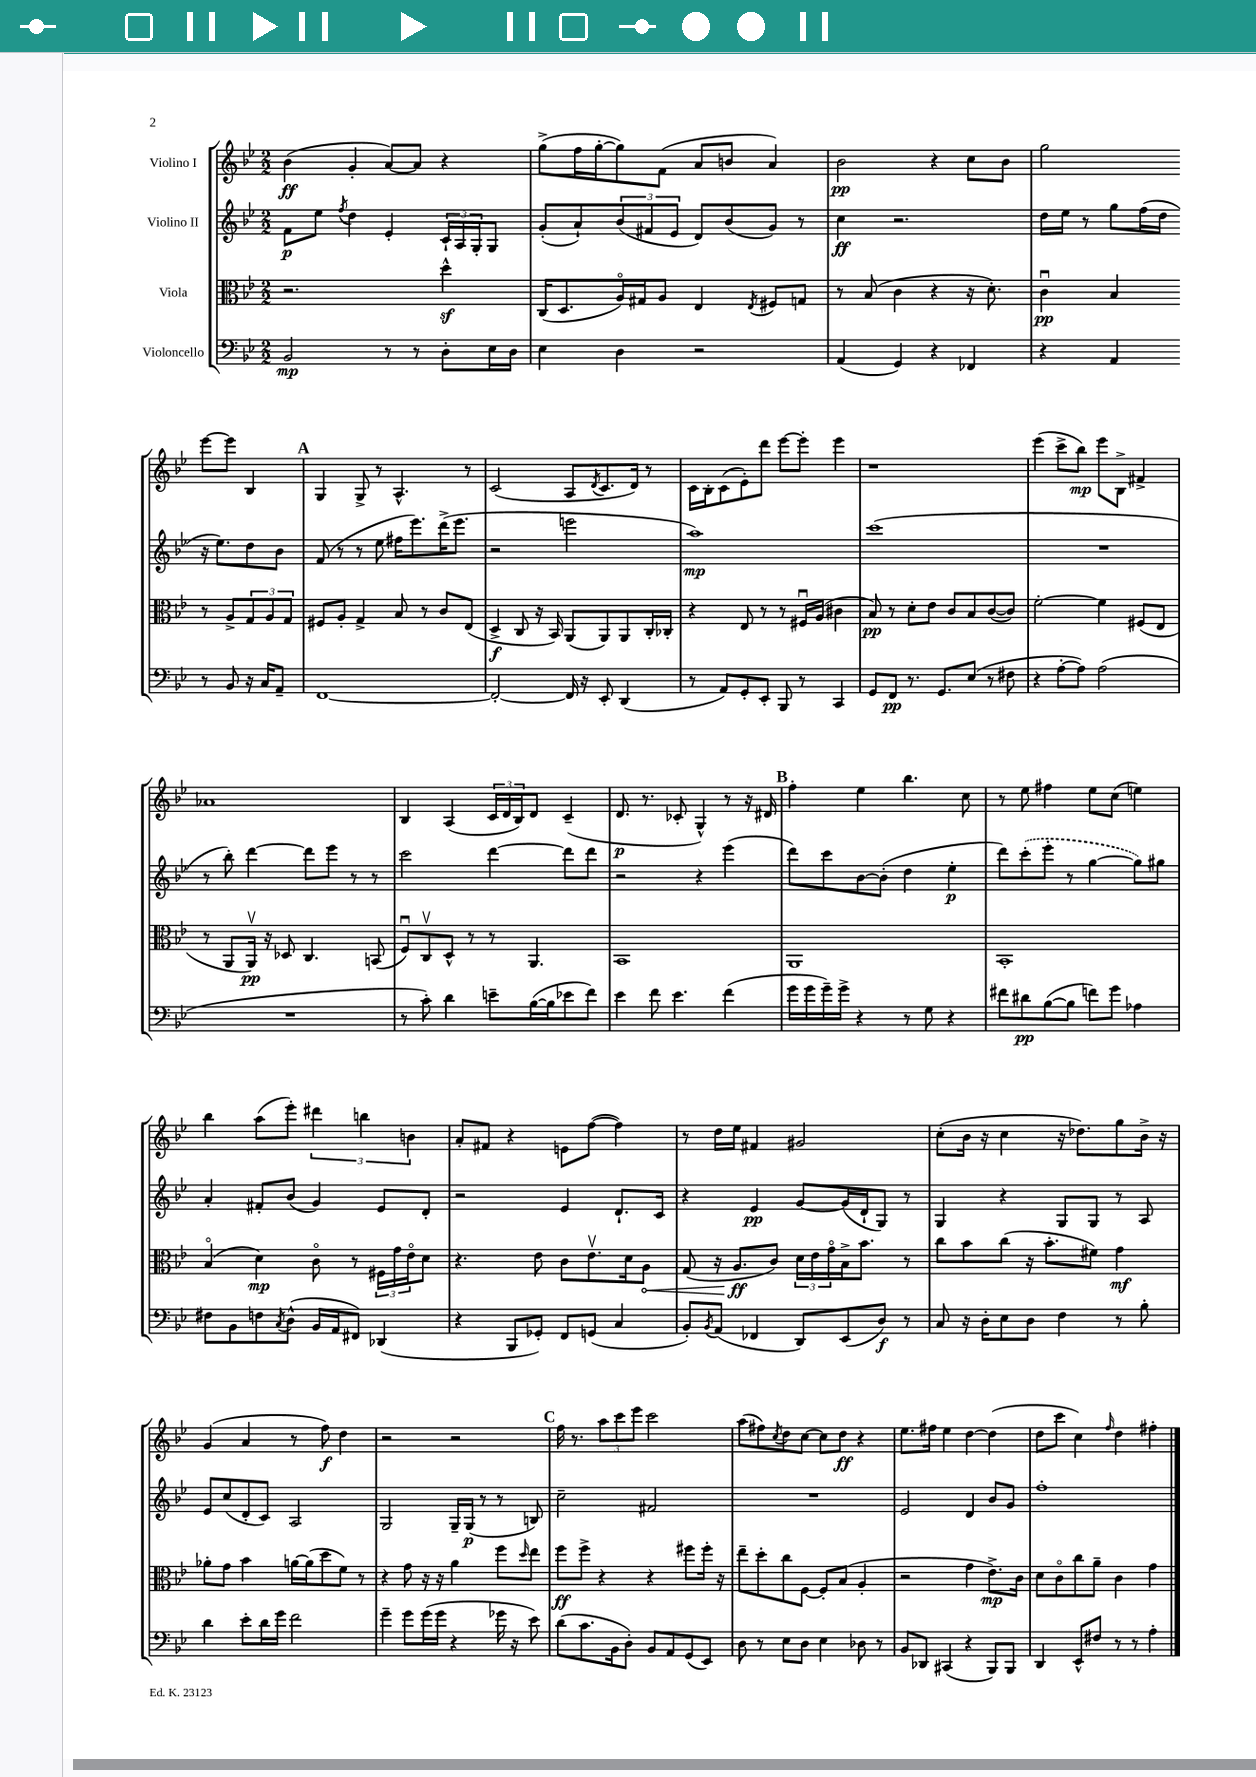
<<
\new StaffGroup <<
\new Staff = "s0" \with { instrumentName = "Violino I" } {
    \clef treble \key bes \major \numericTimeSignature \time 2/2
    bes'4\ff( g'4-. a'8~) a'8 r4 |
    g''8->( f''16 g''16~-. g''8) f'8( a'8 b'8 a'4) |
    bes'2\pp r4 c''8 bes'8 |
    g''2 ees'''8~ ees'''8 bes4 |
    \mark \markup { \bold "A" } g4 g8-> r8 a4.-^ r8 |
    c'2( a8 \acciaccatura { d'8 } c'8. d'16) r8 |
    c'16 bes16-. c'8( ees'8-.) d'''8 ees'''8~ ees'''8-. ees'''4 |
    r1 |
    ees'''4( c'''8-> bes''8\mp) ees'''8 bes8-> fis'4-> |
    aes'1 |
    bes4 a4( \tuplet 3/2 { c'16 d'16 bes16) } d'8 c'4--( |
    d'8.\p r8. ces'8-. g4-^) r8 r16 dis'16 |
    \mark \markup { \bold "B" } f''4-. ees''4 bes''4. c''8 |
    r8 ees''8 fis''4 ees''8 c''8( e''4) |
    bes''4 a''8( ees'''8-.) \tuplet 3/2 { dis'''4 b''4 b'4 } |
    a'8-. fis'8 r4 e'8 f''8~( f''4) |
    r8 d''16 ees''16 fis'4 gis'2 |
    c''8-.( bes'16 r16 c''4 r16 des''8.) g''8 bes'16-> r16 |
    g'4( a'4 r8 f''8\f) d''4 |
    r2 r2 |
    \mark \markup { \bold "C" } f''16 r8. \tuplet 3/2 { a''8 c'''8 ees'''8 } c'''2 |
    a''8( fis''8) \acciaccatura { c''8 } d''8 c''8~ c''8 d''8\ff r4 |
    ees''8. fis''16 ees''4 d''4~ d''4( |
    d''8 c'''8 c''4) \grace { f''16 } d''4 fis''4-. \bar "|." |
}
\new Staff = "s1" \with { instrumentName = "Violino II" } {
    \clef treble \key bes \major \numericTimeSignature \time 2/2
    f'8\p ees''8 \acciaccatura { f''8 } d''4 ees'4-. \tuplet 3/2 { c'16-! a16 g16-. } g8 |
    g'8-.( a'8-!) \tuplet 3/2 { bes'8( fis'8 ees'8 } d'8) bes'8( g'8) r8 |
    c''4\ff r2. |
    d''16 ees''16 r8 g''8 f''16( d''16 r16 ees''8.) d''8 bes'8 |
    \mark \markup { \bold "A" } f'8( r8 r8 ees''8 fis''16 ees'''8.) d'''16->( ees'''8. |
    r2 e'''2 |
    a''1\mp) |
    c'''1( |
    R1 |
    r8 bes''8-.) d'''4~ d'''8 ees'''8 r8 r8 |
    c'''2 d'''4~ d'''8 d'''8 |
    r2 r4 ees'''4( |
    \mark \markup { \bold "B" } d'''8) c'''8 bes'8~ bes'8-.( d''4 ees''4-.\p |
    d'''8) \once \slurDashed c'''8-.( ees'''8-. r8 g''4~ g''8) gis''8 |
    a'4-. fis'8-. bes'8( g'4) ees'8 d'8-. |
    r2 ees'4 d'8.-! c'16 |
    r4 ees'4\pp g'8~ g'16( d'16-! g8) r8 |
    g4 r4 g8 g8 r8 a8 |
    ees'8 c''8( d'8-. c'8) a2 |
    g2 g16-- g16\p( r8 r8 b8) |
    \mark \markup { \bold "C" } c''2-- fis'2 |
    R1 |
    ees'2 d'4 bes'8 g'8 |
    f''1-. \bar "|." |
}
\new Staff = "s2" \with { instrumentName = "Viola" } {
    \clef alto \key bes \major \numericTimeSignature \time 2/2
    r2. d''4-^\sf |
    c16( d8. a16\flageolet) gis16 a8 ees4 \acciaccatura { ees8 } fis8 g8 |
    r8 bes8( c'4 r4 r16 d'8.-.) |
    c'4\downbow\pp bes4 r8 a8-> \tuplet 3/2 { g8 a8 g8 } |
    \mark \markup { \bold "A" } fis8 a8-. g4-> bes8 r8 c'8 ees8( |
    d4->\f c8 r16 bes,16) a,8( a,8) a,8 c16-. ces16-. |
    r4 ees8 r8 r8 fis16\downbow a16( cis'4 |
    bes8\pp) r8 d'8-. ees'8 c'8 bes8 c'8~( c'8) |
    f'2~-. f'4 fis8( ees8 |
    r8 a,8 a,16\upbow\pp) r16 des8 c4. b,8( |
    f8\downbow) c8\upbow d8-^ r8 r8 a,4. |
    bes,1 |
    \mark \markup { \bold "B" } a,1 |
    bes,1-. |
    bes4\flageolet( d'4\mp) c'8\flageolet r8 \tuplet 3/2 { fis16 g'16 ees'16\flageolet } d'8 |
    r4. ees'8 c'8 ees'8.\upbow d'16 \once \override Hairpin.circled-tip = ##t a8\< |
    g8( r16 a8.\ff\! c'8) \tuplet 3/2 { d'16 ees'16 g'16\flageolet } bes16-> bes'8. r8 |
    c''8 bes'8 c''8( r16 bes'8.-. fis'8) g'4\mf |
    aes'8-. g'8 bes'4 a'16~ a'16( d''8 f'8) r8 |
    r4 g'8 r16 r16 a'4 f''8 \grace { d''16 } ees''8 |
    \mark \markup { \bold "C" } f''8\ff f''8-> r4 r4 fis''8 fis''16-. r16 |
    ees''8-- d''8-. c''8 f8~ f8-. bes8( a4-. |
    r2 g'4 ees'8.->\mp) c'16 |
    d'8 c'8\flageolet c''8 a'8-- c'4 g'4 \bar "|." |
}
\new Staff = "s3" \with { instrumentName = "Violoncello" } {
    \clef bass \key bes \major \numericTimeSignature \time 2/2
    bes,2\mp r8 r8 d8-. ees16 d16 |
    ees4 d4 r2 |
    a,4( g,4) r4 fes,4 |
    r4 a,4 r8 bes,8 r16 c16 a,8-- |
    \mark \markup { \bold "A" } f,1~ |
    f,2~-. f,16 r16 ees,8-. d,4( |
    r8 a,8) g,8-. ees,8-. bes,,8 r8 c,4 |
    g,8 f,8\pp r8. g,8. ees8( r8 fis8 |
    r4 a8~-. a8) a2( |
    R1 |
    r8 c'8-.) d'4 e'8-- bes16~( bes16 ees'8 f'8) |
    ees'4 f'8 ees'4. f'4( |
    \mark \markup { \bold "B" } g'16 g'16 g'16--) g'16-> r4 r8 g8 r4 |
    fis'8 dis'8\pp bes8~( bes8 f'8) g'8 aes4 |
    fis8 bes,8 f8 \acciaccatura { c8 } d8-^( bes,16 a,16 fis,8) des,4( |
    r4 bes,,8 ges,8-.) f,8 g,8( c4 |
    bes,8-.) \acciaccatura { bes,8 } a,8( fes,4 d,8) ees,8( d8\f) r8 |
    c8 r16 d16-. ees8 d8 f4 r8 bes8-. |
    d'4 ees'8-. d'16 g'16 f'2 |
    g'4-- g'8 g'16( g'16 r4 ges'16 r16 ees'8) |
    \mark \markup { \bold "C" } d'8( c'8. bes,16 d8-.) bes,8 a,8 g,8( ees,8) |
    d8 r8 ees8 d8 ees4 des8 r8 |
    bes,8 des,8 cis,4( r4 bes,,8) bes,,8 |
    d,4 ees,8-^ fis8 r8 r8 a4-. \bar "|." |
}
>>
>>
